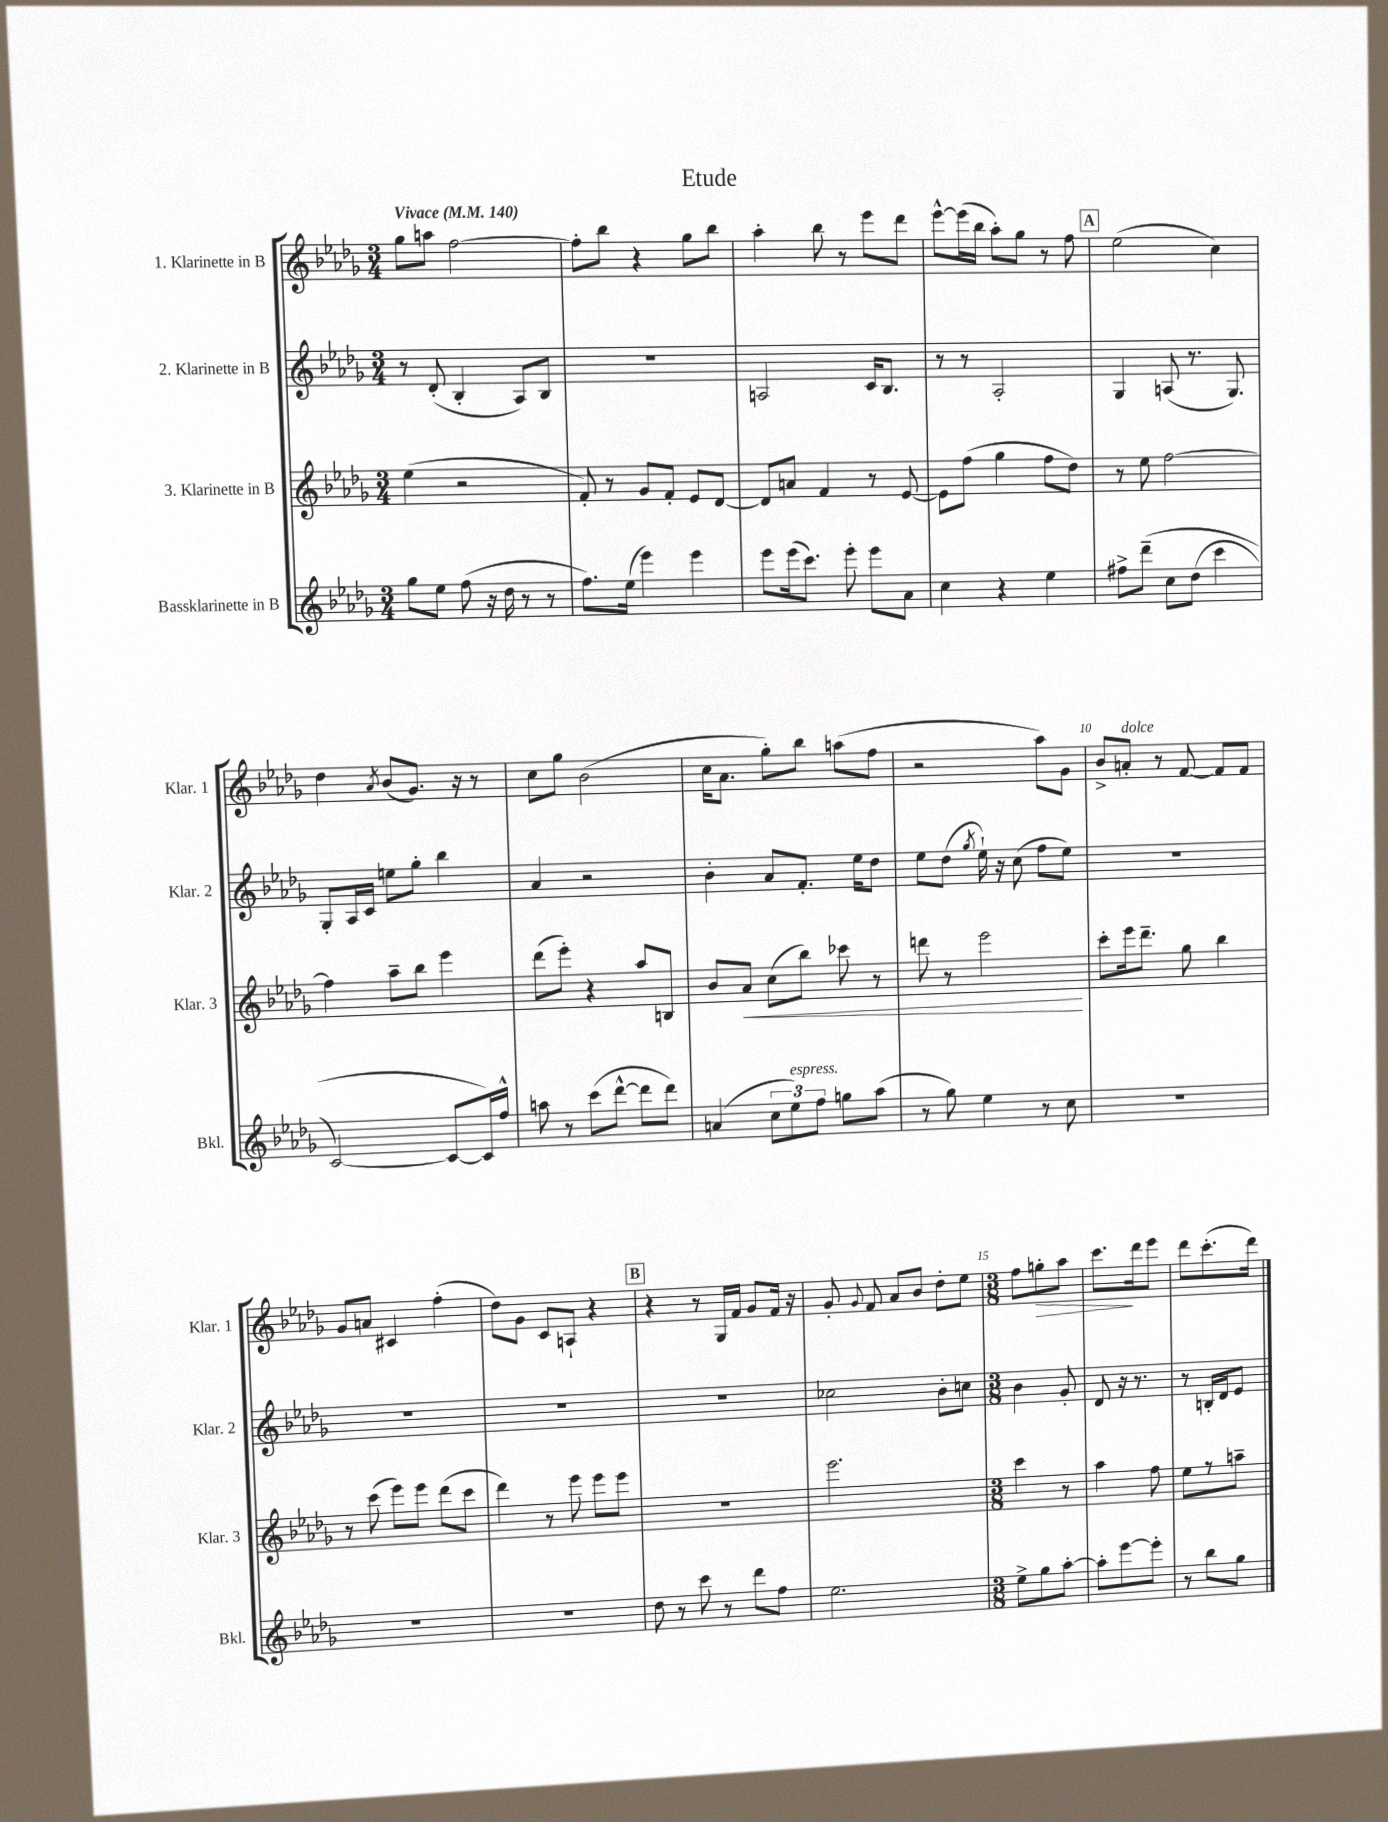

**kern	**kern	**kern	**kern
*staff4	*staff3	*staff2	*staff1
*clefG2	*clefG2	*clefG2	*clefG2
*k[b-e-a-d-g-]	*k[b-e-a-d-g-]	*k[b-e-a-d-g-]	*k[b-e-a-d-g-]
*M3/4	*M3/4	*M3/4	*M3/4
*MM140	*MM140	*MM140	*MM140
8gg-	(4ee-	8r	8gg-
8ee-	.	(8d-'	8aa
(8ff	2r	4B-'	[2ff
16r	.	.	.
16dd-	.	.	.
8r	.	8A-)	.
8r	.	8B-	.
=	=	=	=
8.ff)	8f')	2.r	8ff']
.	8r	.	8bb-
(16ee-	.	.	.
4eee-)	8g-	.	4r
.	8f'	.	.
4eee-	8e-	.	8gg-
.	[8d-	.	8bb-
=	=	=	=
8eee-	8d-]	2A	4aa-'
(16eee-	8a	.	.
8.ccc)	.	.	.
.	4f	.	8bb-
8eee-'	.	.	8r
8eee-	8r	16c	8eee-
.	.	8.B-	.
8a-	[8e-	.	8ddd-
=	=	=	=
4cc	8e-]	8r	[8eee-^^
.	(8ff	8r	(16eee-]
.	.	.	16bb-
4r	4gg-	2A-'	8aa-')
.	.	.	8gg-
4ee-	8ff	.	8r
.	8dd-)	.	8ff
=	=	=	=
8ff#^	8r	4G-	(2ee-
&(8ddd-~	8ee-	.	.
8cc	[2ff	(8A	.
(8dd-	.	8.r	.
4ccc	.	.	4cc)
.	.	8.G-)	.
=	=	=	=
[2c)	4ff]	8G-'	4dd-
.	.	16A-	.
.	.	16c	.
.	.	.	8qa-
.	8aa-~	8ee	(8b-
.	8bb-	8gg-'	8.g-)
8c_	4eee-	4bb-	.
.	.	.	16r
16c]&)	.	.	8r
16ff^^	.	.	.
=	=	=	=
8aa	(8ddd-	4a-	8cc
8r	8eee-')	.	8gg-
(8ccc	4r	2r	(2b-
[8ddd-^^	.	.	.
8ddd-]	8aa-	.	.
8ddd-)	8B	.	.
=	=	=	=
(4a	8b-	4b-'	16cc
.	.	.	8.a-
.	8a-	.	.
12cc	(8cc	8a-	8gg-')
12ee-)	.	.	.
.	8bb-)	8.f'	8bb-
12ff	.	.	.
8gg	8ccc-	.	(8aa
.	.	16ee-	.
(8aa-	8r	8dd-	8ff
=	=	=	=
8r	8ddd	8ee-	2r
8gg-)	8r	(8dd-	.
.	.	8qgg-	.
4ee-	2eee-	16ee-`)	.
.	.	16r	.
.	.	(8cc	.
8r	.	8ff	8aa-)
8cc	.	8ee-)	8g-
=	=	=	=
2.r	8ccc'	2.r	8b-^
.	16eee-	.	8a'
.	8.ddd-~	.	.
.	.	.	8r
.	8gg-	.	[8f
.	4bb-	.	8f]
.	.	.	8f
=	=	=	=
2.r	8r	2.r	8g-
.	(8ccc	.	8a
.	8eee-)	.	4c#
.	8eee-	.	.
.	(8ddd-	.	(4ff'
.	8ccc	.	.
=	=	=	=
2.r	4ddd-)	2.r	8dd-)
.	.	.	8g-
.	8r	.	8c
.	8eee-	.	8A`
.	8eee-	.	4r
.	8eee-	.	.
=	=	=	=
8dd-	2.r	2.r	4r
8r	.	.	.
8ccc	.	.	8r
8r	.	.	16G-
.	.	.	16f
8ddd-	.	.	8g-
8ff	.	.	16f
.	.	.	16r
=	=	=	=
2.ee-	2.eee-	2cc-	8g-'
.	.	.	8qqg-
.	.	.	8f
.	.	.	8a-
.	.	.	8b-
.	.	8b-'	8dd-'
.	.	8cc	8ee-
=	=	=	=
*M3/8	*M3/8	*M3/8	*M3/8
8ee-^	4ccc	4b-	8ff
8gg-	.	.	8gg'
[8aa-'	8r	8g-'	8aa-
=	=	=	=
8aa-']	4aa-	8d-	8.ccc
[8eee-	.	16r	.
.	.	8.r	16ddd-
8eee-']	8ff	.	8eee-
=	=	=	=
8r	8ee-	8r	8ddd-
8bb-	8r	16B'	(8.ccc'
.	.	16d-	.
8gg-	8aa~	8e-	.
.	.	.	16ddd-)
==	==	==	==
*-	*-	*-	*-
